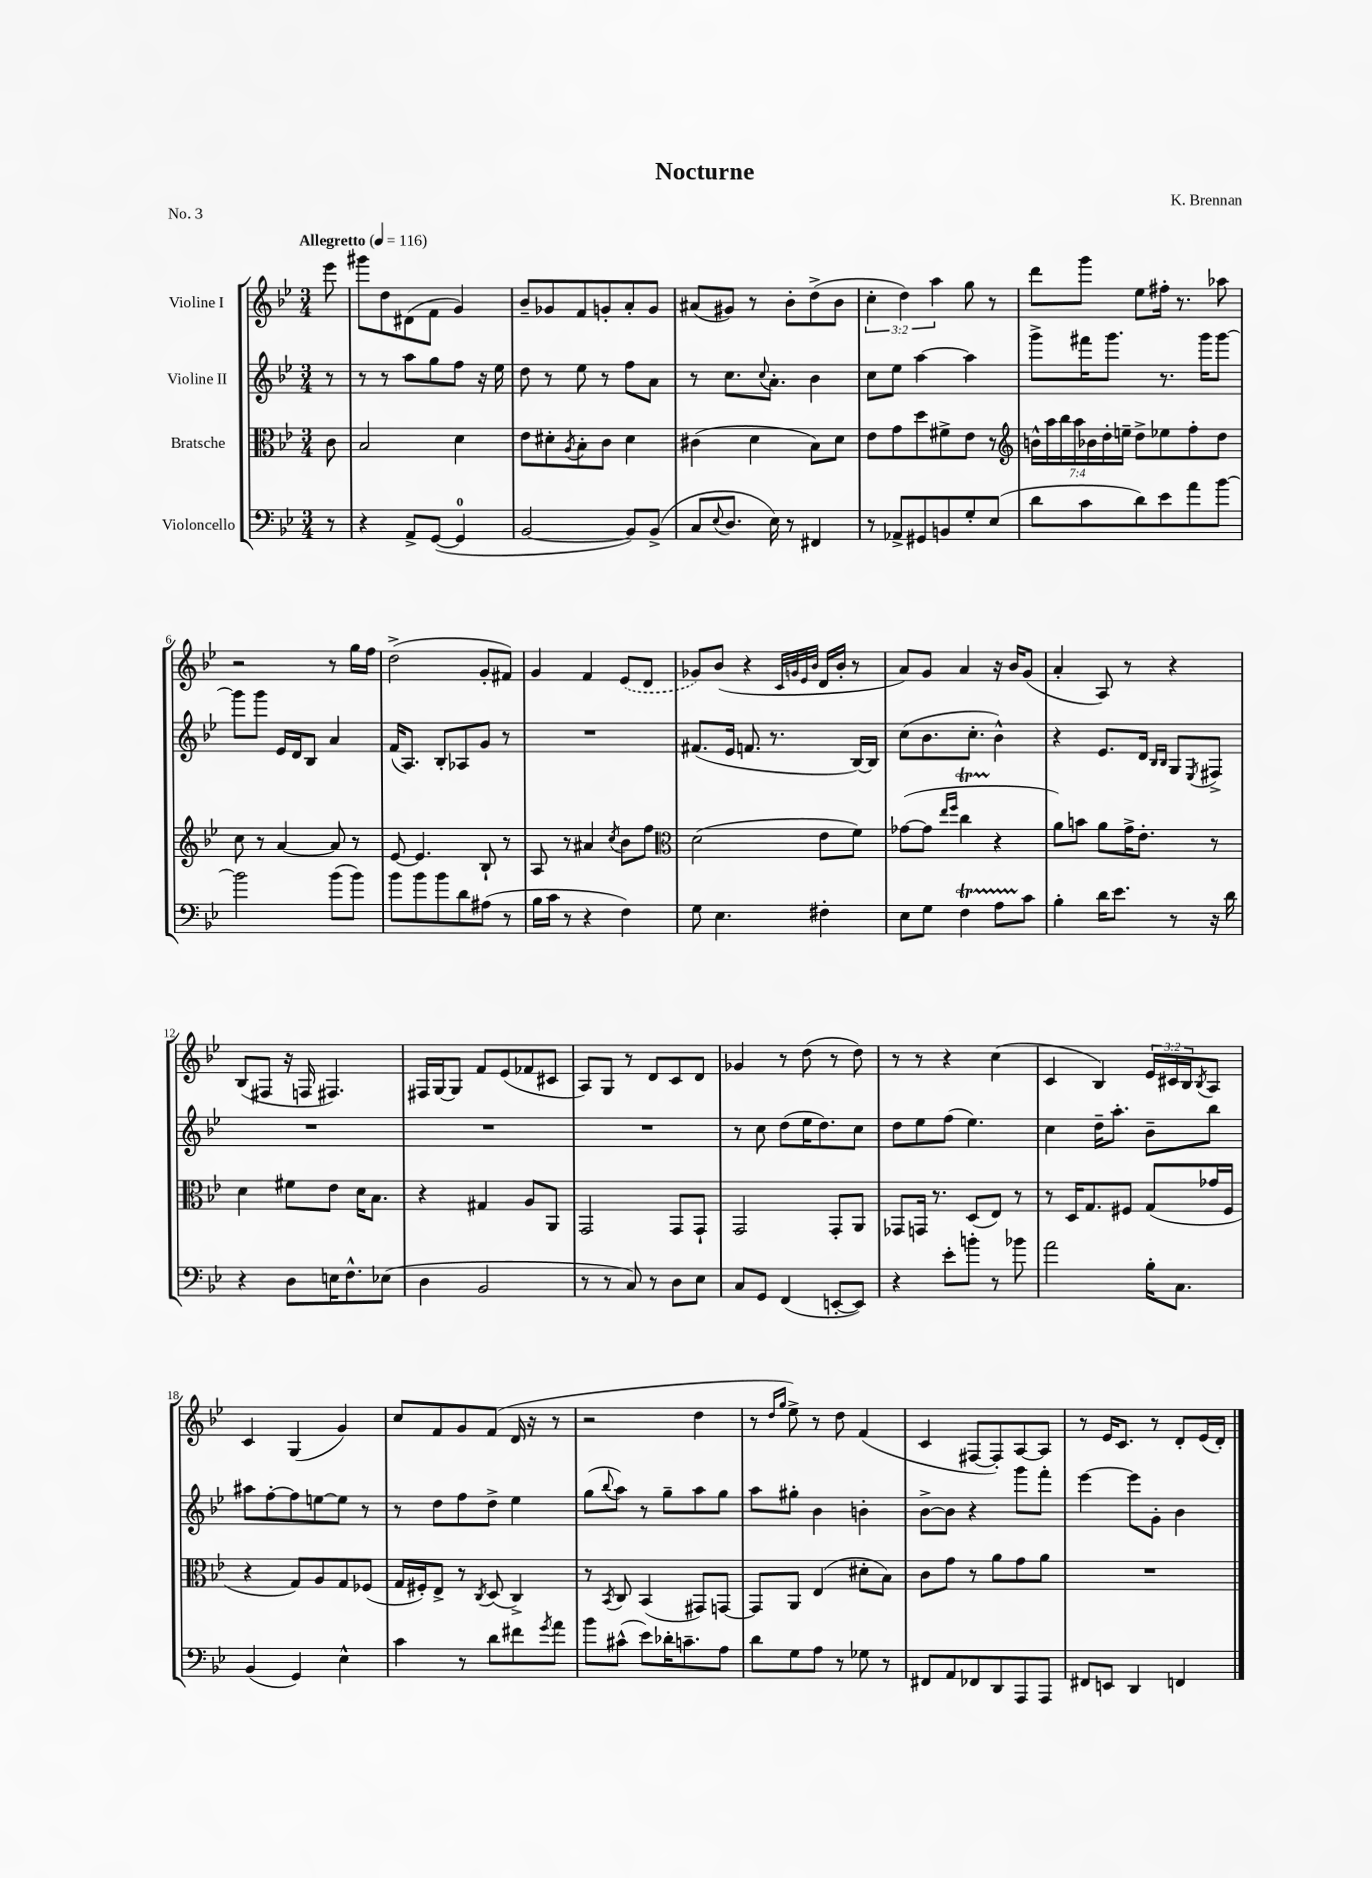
\header { title = "Nocturne" composer = "K. Brennan" piece = "No. 3" }
<<
\new StaffGroup <<
\new Staff = "s0" \with { instrumentName = "Violine I" } {
    \clef treble \key bes \major \numericTimeSignature \time 3/4 \override Staff.TupletNumber.text = #tuplet-number::calc-fraction-text \partial 8 \tempo "Allegretto" 4 = 116
    ees'''8 |
    gis'''8 d''8 dis'8( f'8 g'4) |
    bes'8-- ges'8 f'8 g'8-. a'8-. g'8 |
    ais'8( gis'8) r8 bes'8-. d''8->( bes'8 |
    \tuplet 3/2 { c''4-. d''4) a''4 } g''8 r8 |
    d'''8 g'''8 ees''8 fis''16-. r8. aes''8 |
    r2 r8 g''16 f''16 |
    d''2->( g'8-. fis'8) |
    g'4 f'4 \once \slurDashed ees'8( d'8 |
    ges'8) bes'8( r4 \grace { c'32 g'32 ees'32 bes'32 } d'16 bes'16-. r8 |
    a'8) g'8 a'4 r16 bes'16 g'8( |
    a'4-. a8) r8 r4 |
    bes8( fis8 r16 f16 fis4.) |
    fis16 g16~ g8 f'8 ees'8( fes'8 cis'8 |
    a8) g8 r8 d'8 c'8 d'8 |
    ges'4 r8 d''8( r8 d''8) |
    r8 r8 r4 c''4( |
    c'4 bes4) \tuplet 3/2 { ees'16 cis'16 bes16 } \acciaccatura { bes8 } a8 |
    c'4 g4( g'4) |
    c''8 f'8 g'8 f'8( d'16 r16 r8 |
    r2 d''4 |
    r8 \grace { d''16 g''16 } ees''8->) r8 d''8 f'4( |
    c'4 fis8~ fis8-.) a8~ a8 |
    r8 ees'16 c'8. r8 d'8-. ees'16( d'16-.) \bar "|." |
}
\new Staff = "s1" \with { instrumentName = "Violine II" } {
    \clef treble \key bes \major \numericTimeSignature \time 3/4 \partial 8
    r8 |
    r8 r8 a''8 g''8 f''8 r16 ees''16 |
    d''8 r8 ees''8 r8 f''8 a'8 |
    r8 c''8. \appoggiatura { c''8 } a'8.-. bes'4 |
    c''8 ees''8 a''4~ a''4 |
    g'''8-> fis'''16 g'''8. r8. g'''16 g'''8~ |
    g'''8 g'''8 ees'16 d'16 bes8 a'4 |
    f'16( a8.) bes8-. aes8 g'8 r8 |
    R2. |
    fis'8.( ees'16 f'8. r8. bes16~) bes16 |
    c''8( bes'8. c''8.-. bes'4-^) |
    r4 ees'8. d'16 \grace { bes16 bes16 } g8 \acciaccatura { ees8 } fis8-> |
    R2. |
    R2. |
    R2. |
    r8 c''8 d''8( ees''16 d''8.) c''8 |
    d''8 ees''8 f''8( ees''4.) |
    c''4 d''16-- a''8.-. bes'8-- bes''8 |
    ais''8 f''8~-. f''8 e''8~ e''8 r8 |
    r8 d''8 f''8 d''8-> ees''4 |
    g''8( \appoggiatura { bes''8 } a''8) r8 g''8-- a''8 g''8 |
    a''8 gis''8-. bes'4 b'4-. |
    bes'8~-> bes'8 r4 g'''8 f'''8-. |
    ees'''4~ ees'''8 g'8-. bes'4 \bar "|." |
}
\new Staff = "s2" \with { instrumentName = "Bratsche" } {
    \clef alto \key bes \major \numericTimeSignature \time 3/4 \override Staff.TupletNumber.text = #tuplet-number::calc-fraction-text \partial 8
    c'8 |
    bes2 d'4 |
    ees'8 dis'8-. \acciaccatura { a8 } bes8-. c'8 dis'4 |
    cis'4( d'4 bes8) d'8 |
    ees'8 g'8 d''8 fis'8-> ees'8 r8 |
    \clef treble \tuplet 7/4 { b'16-^ a''16 bes''16 a''16 bes'16 d''16-. e''16-- } d''8-> ees''8 f''8-. d''8 |
    c''8 r8 a'4~ a'8 r8 |
    ees'8~ ees'4. bes8-! r8 |
    a8 r8 ais'4 \acciaccatura { c''8 } bes'8 f''8 |
    \clef alto d'2( ees'8 f'8) |
    ges'8~( ges'8 \grace { ees''16 f''16 } c''4\startTrillSpan r4\stopTrillSpan |
    a'8) b'8 a'8 g'16-> ees'8.-. r8 |
    d'4 fis'8 ees'8 d'16 bes8. |
    r4 gis4 a8 a,8 |
    g,2 g,8 g,8-! |
    g,2 g,8-. a,8 |
    ges,8 g,16 r8. d8( ees8) r8 |
    r8 d16 g8. fis8 g8( ges'16 fis16 |
    r4 g8) a8 g8 fes8( |
    g16 fis16-.) ees8-> r8 \acciaccatura { c8 } d8( c4->) |
    r8 \acciaccatura { bes,8 } c8 bes,4( gis,8) g,8~ |
    g,8 a,8 ees4( dis'8-. bes8) |
    c'8 g'8 r8 a'8 g'8 a'8 |
    R2. \bar "|." |
}
\new Staff = "s3" \with { instrumentName = "Violoncello" } {
    \clef bass \key bes \major \numericTimeSignature \time 3/4 \partial 8
    r8 |
    r4 a,8-> g,8~( g,4-0 |
    bes,2~ bes,8) bes,8->( |
    c8 \appoggiatura { ees8 } d8. ees16) r8 fis,4 |
    r8 aes,8-> gis,8 b,8 g8-. ees8( |
    d'8 c'8 d'8) ees'8 a'8 bes'8~ |
    bes'2 bes'8( bes'8) |
    bes'8 bes'8 bes'8 d'8 ais8( r8 |
    bes16 c'16 r8 r4 f4) |
    g8 ees4. fis4-. |
    ees8 g8 f4\startTrillSpan a8 c'8\stopTrillSpan |
    bes4-. d'16 ees'8. r8 r16 d'16 |
    r4 d8 e16 f8.-^ ees8( |
    d4 bes,2 |
    r8 r8 c8) r8 d8 ees8 |
    c8 g,8 f,4( e,8~-. e,8) |
    r4 ees'8-. b'8-. r8 bes'8 |
    a'2 bes16-. c8. |
    bes,4( g,4) ees4-^ |
    c'4 r8 d'8 fis'8 \acciaccatura { g'8 } a'8 |
    bes'8 cis'8-^( ees'8) des'16-. c'8.-- a8 |
    d'8 g8 a8 r8 ges8 r8 |
    fis,8 a,8 fes,8 d,8 a,,8 a,,8 |
    fis,8 e,8 d,4 f,4 \bar "|." |
}
>>
>>
